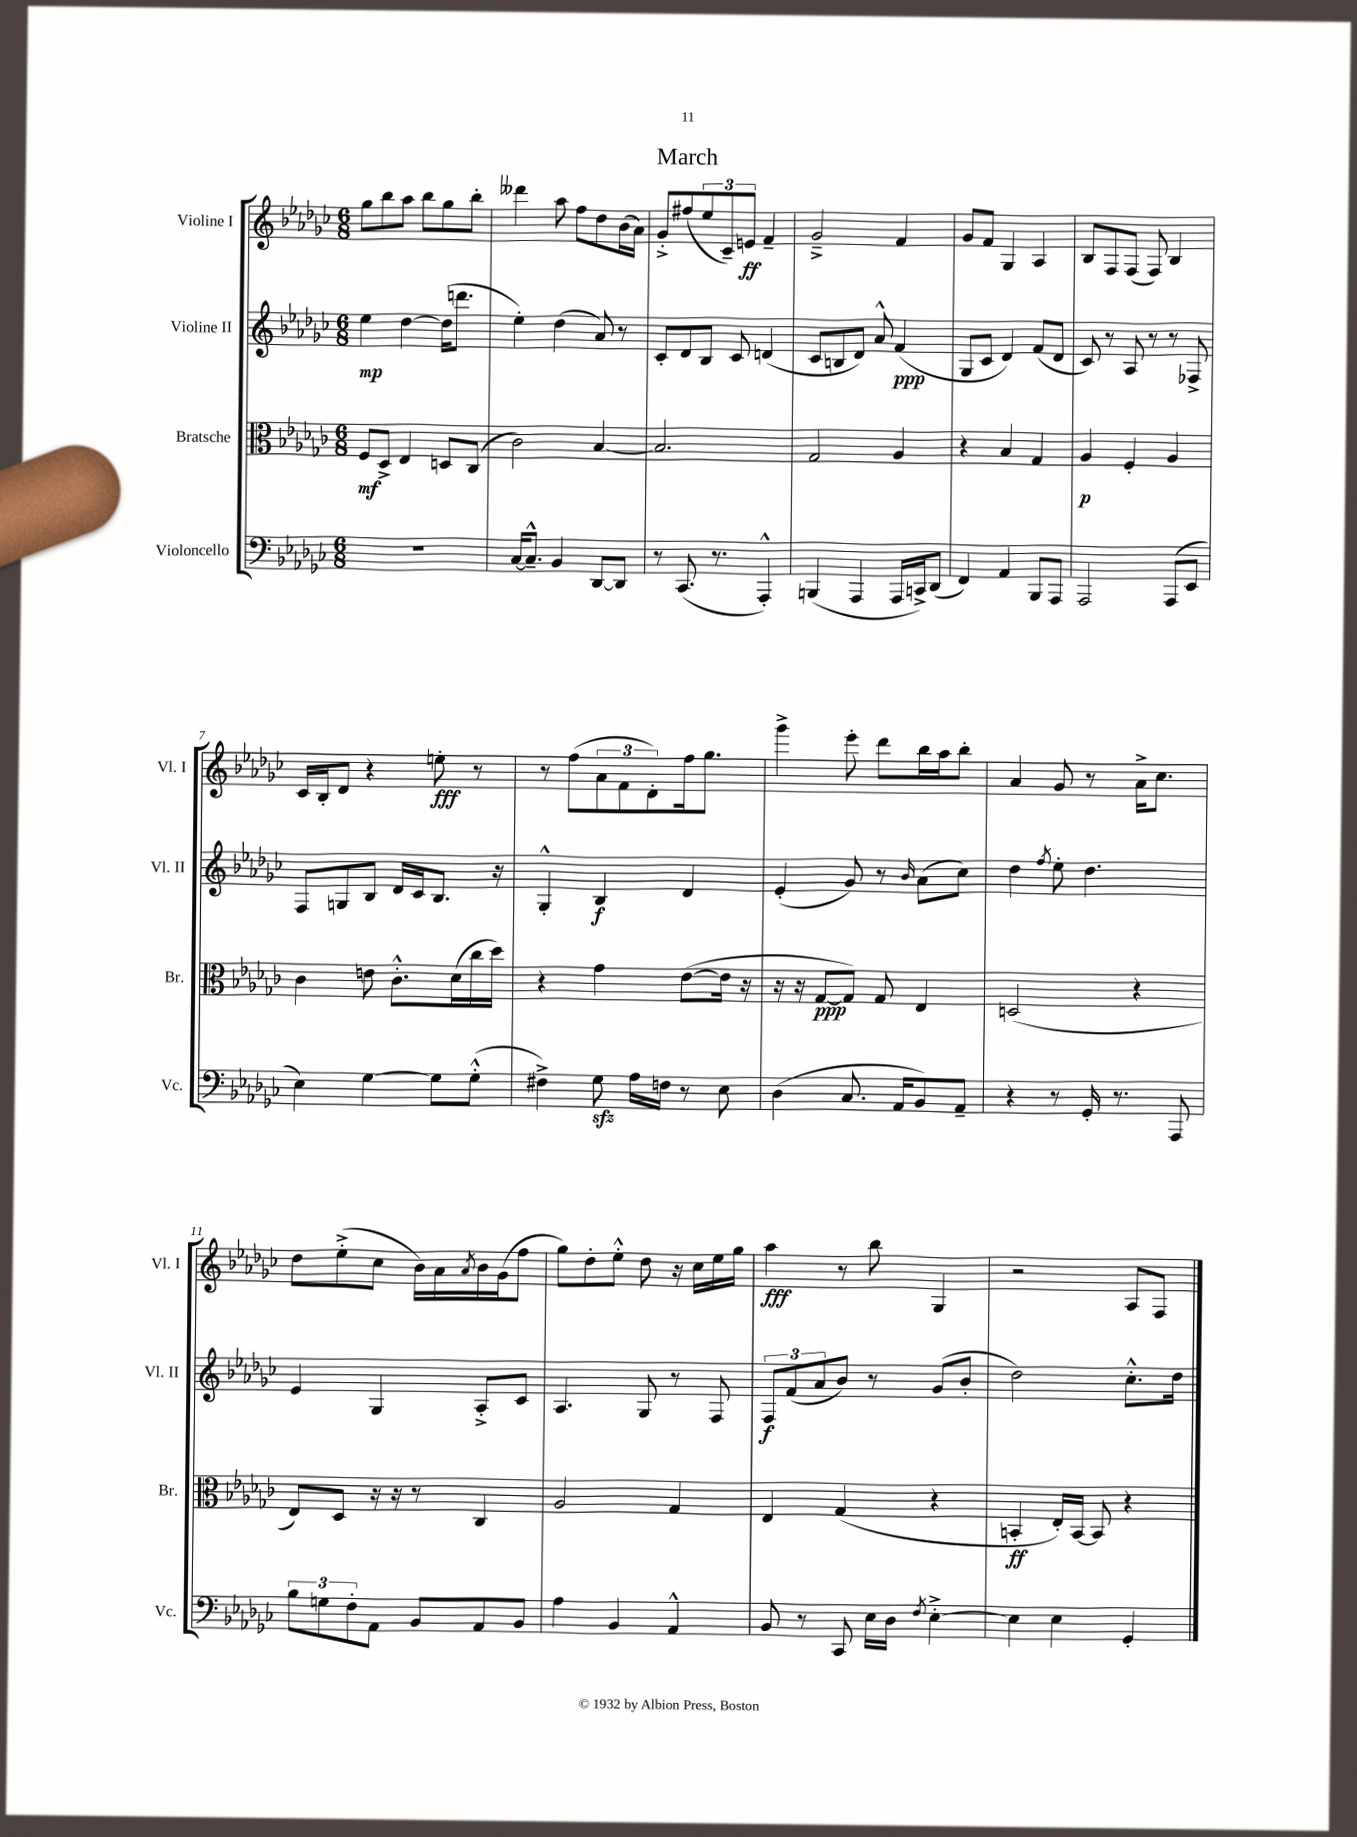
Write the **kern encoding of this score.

**kern	**kern	**kern	**kern
*staff4	*staff3	*staff2	*staff1
*clefF4	*clefC3	*clefG2	*clefG2
*k[b-e-a-d-g-c-]	*k[b-e-a-d-g-c-]	*k[b-e-a-d-g-c-]	*k[b-e-a-d-g-c-]
*M6/8	*M6/8	*M6/8	*M6/8
2.r	8F/L	4ee-\	8gg-\L
.	8D-^/J	.	8bb-\
.	4E-/	[4dd-\	8aa-\J
.	.	.	8bb-\L
.	8D/L	(16dd-\]LK	8gg-\
.	.	8.ddd\J	.
.	(8C-/J	.	8bb-'\J
=	=	=	=
[16C-/LK	2c-\)	4ee-'\)	4ddd--\
8.C-~^^/]J	.	.	.
4BB-/	.	(4dd-\	8aa-\
.	.	.	8ff\L
[8DD-/L	[4B-/	8a-/)	8dd-\
8DD-/]J	.	8r	(16b-\L
.	.	.	16a-\JJ)
=	=	=	=
8r	2.B-/]	8c-'/L	8g-'^/L
(8.CC-/	.	8d-/	(8ff#/
.	.	8B-/J	12ee-/
8.r	.	.	.
.	.	.	12c-~/)
.	.	8c-/	.
.	.	.	12e/J
4AAA-'^^/)	.	(4d/	4f~/
=	=	=	=
(4BBB/	2G-/	8c-/L	2g-~^/
.	.	8B/	.
4AAA-/	.	8d-/J)	.
.	.	8a-^^/	.
16AAA-/LL	4A-/	(4f/	4f/
16CC^/J)	.	.	.
(8DD-/J	.	.	.
=	=	=	=
4FF/)	4r	8G-/L	8g-/L
.	.	8c-/J	8f/J
4AA-/	4B-/	4d-/)	4G-/
8BBB-/L	4G-/	(8f/L	4A-/
8AAA-/J	.	8d-/J	.
=	=	=	=
2AAA-/	4A-/	8c-/)	8B-/L
.	.	8r	8F/
.	4F'/	8A-/	(8F/J
.	.	8r	8F/)
(8AAA-/L	4A-/	8r	4B-/
8EE-/J	.	8F-^/	.
=	=	=	=
4E-\)	4c-\	8F/L	16c-/LL
.	.	.	16B-'/J
.	.	8G/	8d-/J
[4G-\	8e\	8B-/J	4r
.	8.c-'^^\L	16d-/LL	.
.	.	16c-/J	.
8G-\]L	.	8.B-/J	8ee'\
.	(16d-\L	.	.
(8G-'^^\J	16cc-\	.	8r
.	16dd-\JJ)	16r	.
=	=	=	=
4F#^\)	4r	4G-'^^/	8r
.	.	.	(8ff\L
8G-\	4g-\	4B-/	12a-\
.	.	.	12f\
16A-\LL	.	.	.
.	.	.	12d-'\)
16F\JJ	.	.	.
8r	([8e-\L	4d-/	16ff\k
.	.	.	8.gg-\J
8E-\	16e-\]Jk	.	.
.	16r	.	.
=	=	=	=
(4D-\	16r	(4e-'/	4ggg-^\
.	16r	.	.
.	[8G-/L	.	.
8.C-/	8G-/]J)	8g-/)	8eee-'\
.	8G-/	8r	8ddd-\L
16AA-/LK	.	.	.
.	.	16qqb-/	.
8BB-/)	4E-/	(8a-\L	16bb-\L
.	.	.	16aa-\J
8AA-~/J	.	8cc-\J)	8bb-'\J
=	=	=	=
4r	(2D/	4dd-\	4a-/
.	.	8qff/	.
8r	.	8ee-'\	8g-/
16GG-'/	.	4.dd-\	8r
8.r	.	.	.
.	4r	.	16a-^\LK
.	.	.	8.cc-\J
8AAA-/	.	.	.
=	=	=	=
12B-\L	8E-/L)	4e-/	8dd-\L
12G\	.	.	.
.	8D-/J	.	(8ee-'^\
12F'\	.	.	.
8AA-\J	16r	4G-/	8cc-\J
.	16r	.	.
8BB-/L	8r	.	16b-\LL)
.	.	.	16a-\
.	.	.	8qa-/
8AA-/	4C-/	8A-'^/L	16b-\
.	.	.	(16g-\J
8BB-/J	.	8c-/J	8ff\J
=	=	=	=
4A-\	2A-/	4.A-/	8gg-\L)
.	.	.	8dd-'\
4BB-/	.	.	8ee-'^^\J
.	.	8G-/	8dd-\
4AA-^^/	4G-/	8r	16r
.	.	.	16cc-\LL
.	.	8F/	16ee-\
.	.	.	16gg-\JJ
=	=	=	=
8BB-/	4E-/	12F/L	4aa-\
.	.	(12f/	.
8r	.	.	.
.	.	12a-/	.
8CC-/	(4G-/	8b-/J)	8r
16E-\LL	.	8r	8bb-\
16D-\JJ	.	.	.
8qF/	.	.	.
[4E-'^\	4r	(8g-/L	4G-/
.	.	8b-'/J	.
=	=	=	=
4E-\]	4BB'/	2dd-\)	2r
4E-\	16E-'/LL)	.	.
.	[16BB/JJ	.	.
.	8BB/]	.	.
4GG-'/	4r	8.cc-'^^\L	8A-/L
.	.	.	8F/J
.	.	16dd-\Jk	.
==	==	==	==
*-	*-	*-	*-
